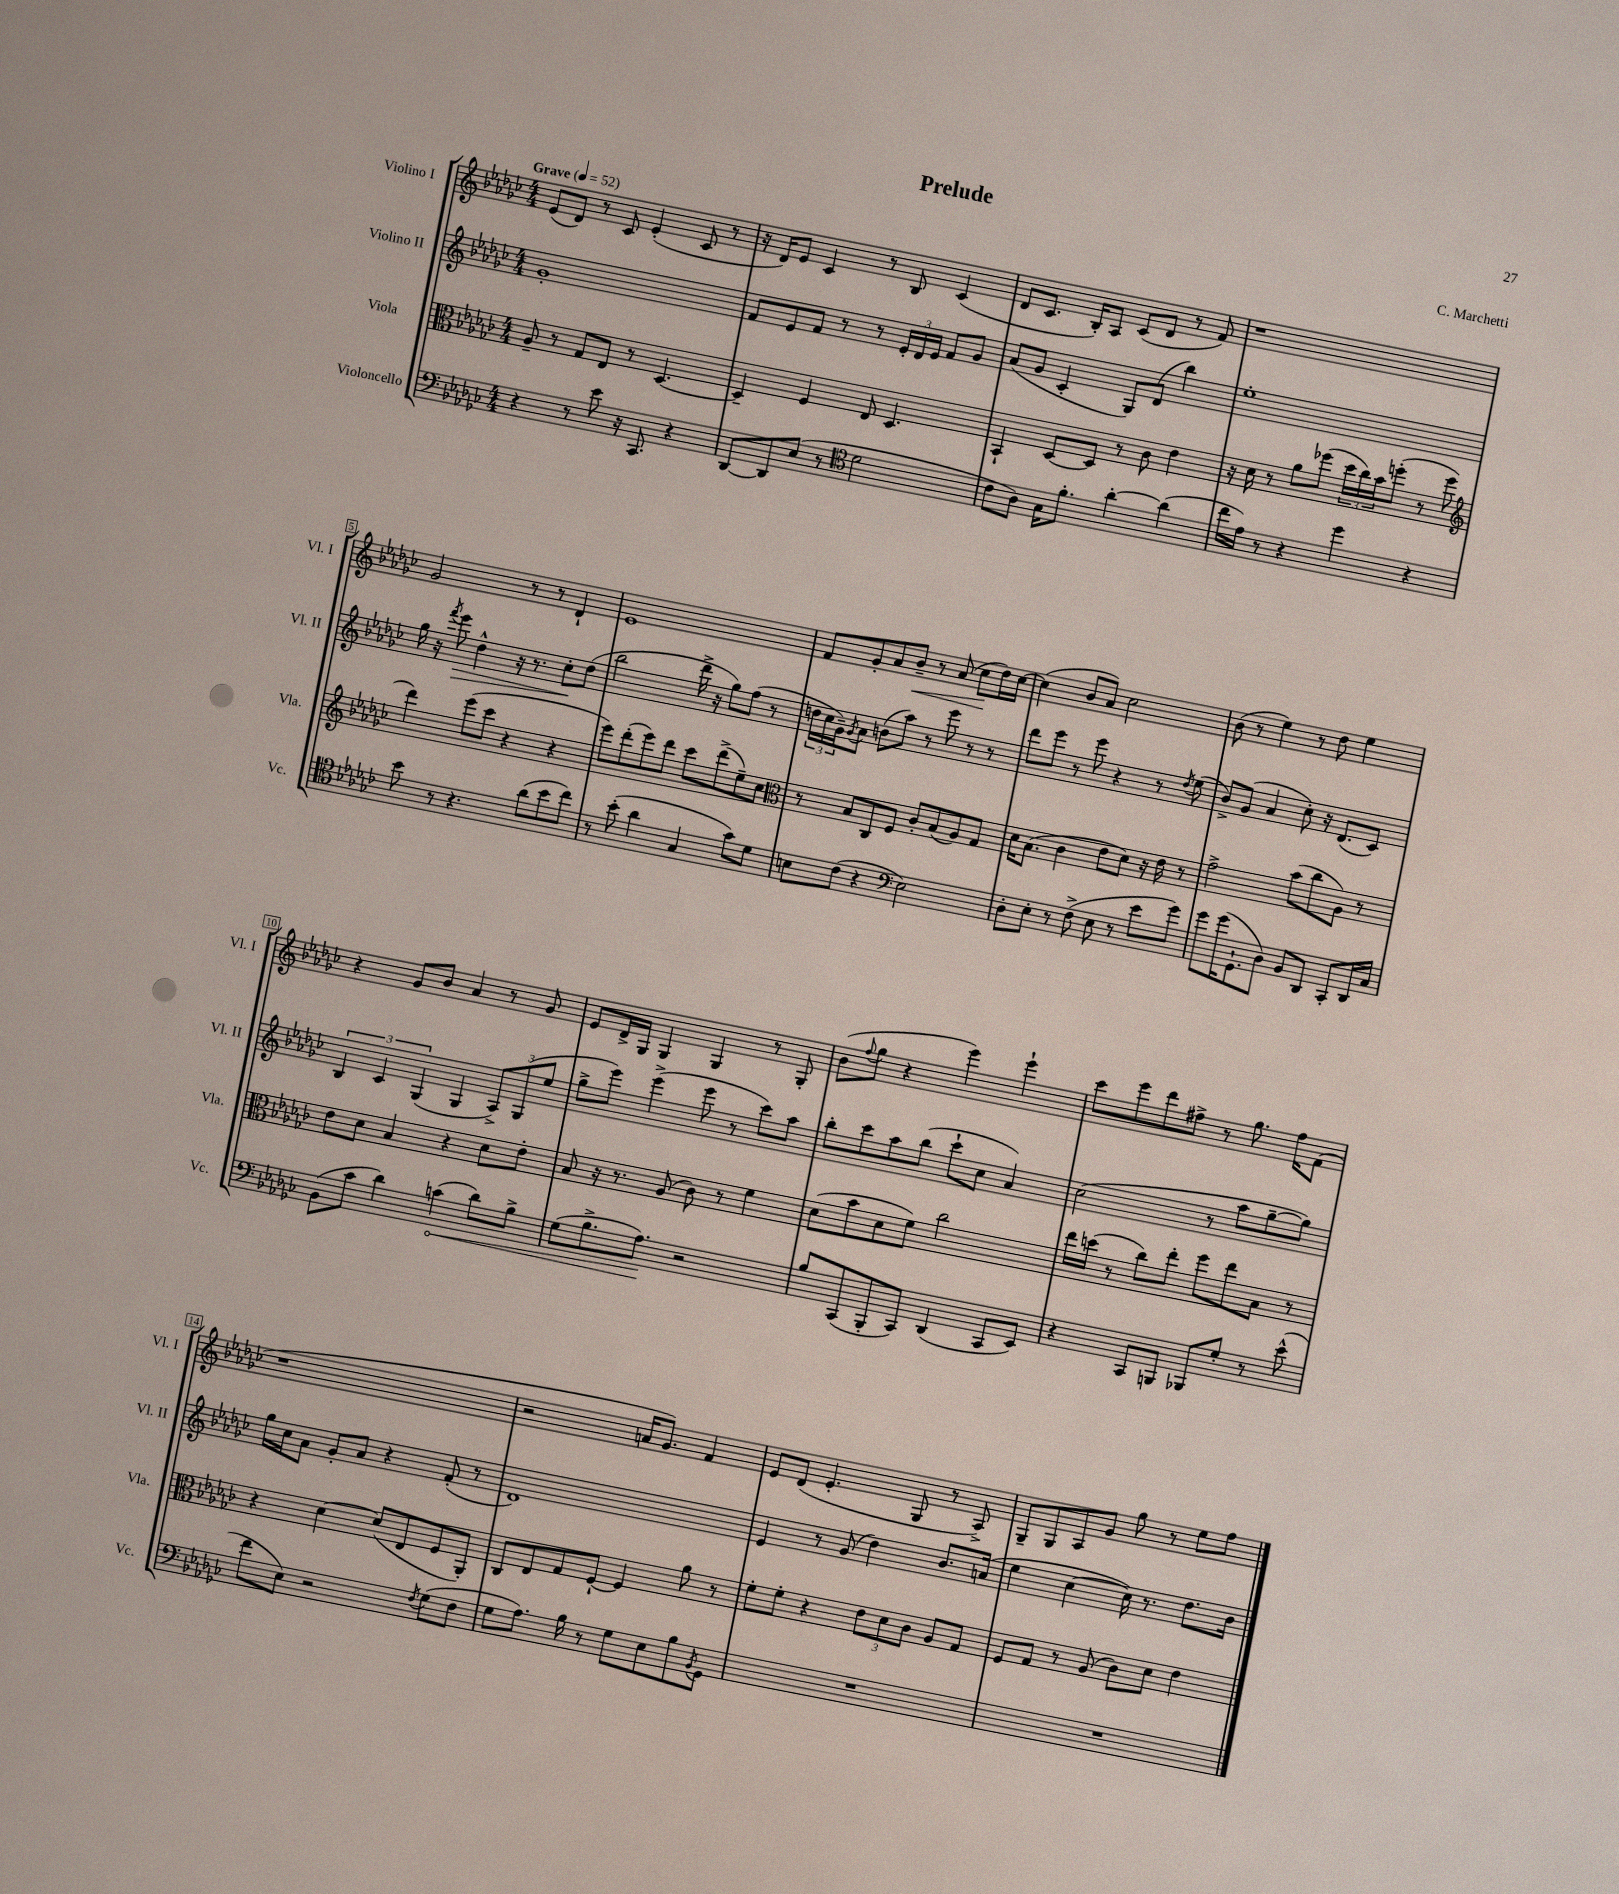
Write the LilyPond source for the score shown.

\header { title = "Prelude" composer = "C. Marchetti" }
<<
\new StaffGroup <<
\new Staff = "s0" \with { instrumentName = "Violino I" shortInstrumentName = "Vl. I" } {
    \clef treble \key ges \major \numericTimeSignature \time 4/4 \tempo "Grave" 4 = 52
    ees'8( des'8) r8 ces'8 ees'4-.( ces'8 r8 |
    r16 des'16) ees'8 ces'4 r8 bes8 ces'4( |
    des'8 ces'8. bes16-.) aes8 ces'8( des'8 r8 f'8) |
    r1 |
    ges'2 r8 r8 des'4-! |
    ees'1 |
    f'8 ges'8-. aes'8 bes'8--\< r8 aes'8( ces''8\! des''16) ces''16~ |
    ces''4( bes'8 aes'8) ces''2 |
    bes'8( r8 ees''4) r8 des''8 ees''4 |
    r4 ges'8 bes'8 aes'4 r8 ges'8 |
    ees'8 des'16-> ges16 ges4 ges4 r8 ges8-. |
    bes'8( \appoggiatura { f''8 } ges''8 r4 ees'''4) ees'''4-! |
    ces'''8 ees'''8 des'''8 fis''8-> r8 ges''8. fis''16 f'8( |
    r1 |
    r2 a'16 ges'8.) f'4 |
    ees'8 des'8( ees'4.-. ges8 r8 aes8->) |
    ges8-- ges8 aes8 ges'8 ges''8 r8 ees''8 f''8 \bar "|." |
}
\new Staff = "s1" \with { instrumentName = "Violino II" shortInstrumentName = "Vl. II" } {
    \clef treble \key ges \major \numericTimeSignature \time 4/4
    ges'1-. |
    f'8 ees'8 f'8 r8 r8 \tuplet 3/2 { ees'16-. des'16 ees'16 } f'8 ges'8 |
    aes'8( ges'8 ces'4-. ges8) des'8( bes''4) |
    ees''1-. |
    ges''16 r16 \acciaccatura { f'''8 } ees'''8\> des''4-^ r16 r8. ces''8-.\! des''8( |
    bes''2 des'''16-> r16 ges''8) f''8( r8 |
    \tuplet 3/2 { d''16 ces''16 ges'16--) } \acciaccatura { ges'8 } aes'8 b'8( aes''8) r8 ees'''8 r8 r8 |
    des'''8 ees'''8 r8 ees'''8 r4 r8 \acciaccatura { des''8 } ees''8( |
    bes'8->) ges'8( aes'4 ces''8-.) r16 des'8.( ces'8) |
    \tuplet 3/2 { bes4 ces'4 ges4( } ges4 \tuplet 3/2 { aes8->) ges8( ees''8 } |
    ges''8-> ees'''8) ees'''4->( ees'''8 r8 ces'''8) aes''8 |
    bes''8-. ces'''8 aes''8 bes''8( ces'''8-! ces''8 aes'4) |
    ces''2( r8 aes''8 ges''8~-- ges''8) |
    ges''16 ces''16 aes'8 ges'8-. aes'8 r4 f'8-.( r8 |
    des'1) |
    ees'4 r8 ges'8( des''4) bes'8. a'16( |
    ees''4 ces''4~ ces''16) r8. des''8. bes'16 \bar "|." |
}
\new Staff = "s2" \with { instrumentName = "Viola" shortInstrumentName = "Vla." } {
    \clef alto \key ges \major \numericTimeSignature \time 4/4
    aes8-- r8 ges8 ees8 r8 des4.~ |
    des4-- f4 ees8 des4. |
    bes,4-! des8~ des8 r8 ces'8 ees'4 |
    r16 des'16 r8 aes'8 fes''8( \tuplet 3/2 { des''16 ces''16) bes'16 } f''8-.( r8 f''8 |
    \clef treble des'''4) ees'''8( ces'''8 r4 r4 |
    ees'''8) des'''8-.( ees'''8) des'''8 ces'''8 des'''8->( ees''8--) ces''8 |
    \clef alto r8 bes8 ces8 f8 ces'8-. bes8( aes8) ges8 |
    des'16 bes8.( ces'4 ees'8 des'8) r16 ees'16 r8 |
    ges'2-> bes'8( ces''8 aes8) r8 |
    ees'8 des'8 bes4 r4 des'8 ees'8-. |
    bes8 r16 r8. aes8( ces'8) r8 f'4 |
    des'8( bes'8 des'8 f'8) ces''2 |
    ees''16 d''16( r8 ces''8) ees''8-. f''8 ees''8 bes8 r8 |
    r4 des'4~ des'8( ees8 f8 aes,8-.) |
    ces8 ees8 ges8 f8~-! f4 aes'8 r8 |
    f'8-. f'8-. r4 \tuplet 3/2 { ees'8 des'8 ces'8 } aes8 ges8 |
    f8 ges8 r8 aes8( ces'8) des'8 ees'4 \bar "|." |
}
\new Staff = "s3" \with { instrumentName = "Violoncello" shortInstrumentName = "Vc." } {
    \clef bass \key ges \major \numericTimeSignature \time 4/4
    r4 r8 ees'8 r16 ces,8. r4 |
    des,8~ des,8 ees8( r8 \clef tenor des'2 |
    ces'8 aes8) ges16 f'8.-. aes'4~-. aes'4( |
    ces''16 ees'16) r8 r4 des''4 r4 |
    bes'8 r8 r4. aes'8( bes'8 ces''8) |
    r8 bes'8-.( aes'4 ges4 ges'8) des'8 |
    b8 ces'8( r4 \clef bass ees2) |
    des8-. ees8-. r8 f8->( ees8 r8 ees'8 ges'8) |
    ges'8 ges'16( ges,8.-! des8) bes,8 des,8 ces,8-. des,16 ces16 |
    bes,8( ces'8 des'4) \once \override Hairpin.circled-tip = ##t c'4\<( des'8) bes8-> |
    ges8( bes8.-> aes8.\!) r2 |
    bes8 ces,8( bes,,8-. ces,8) des,4( ces,8 ees,8) |
    r4 ces,8 b,,8 bes,,8 ges8-. r8 ees'8-^( |
    f'8 ees8) r2 \acciaccatura { f8 } ges8( f8 |
    ges8 aes8.) bes16 r8 ges8 ees8 bes8 \acciaccatura { bes,8 } ges,8 |
    R1 |
    R1 \bar "|." |
}
>>
>>
\layout { \context { \Score \override BarNumber.stencil = #(make-stencil-boxer 0.1 0.3 ly:text-interface::print) } }
